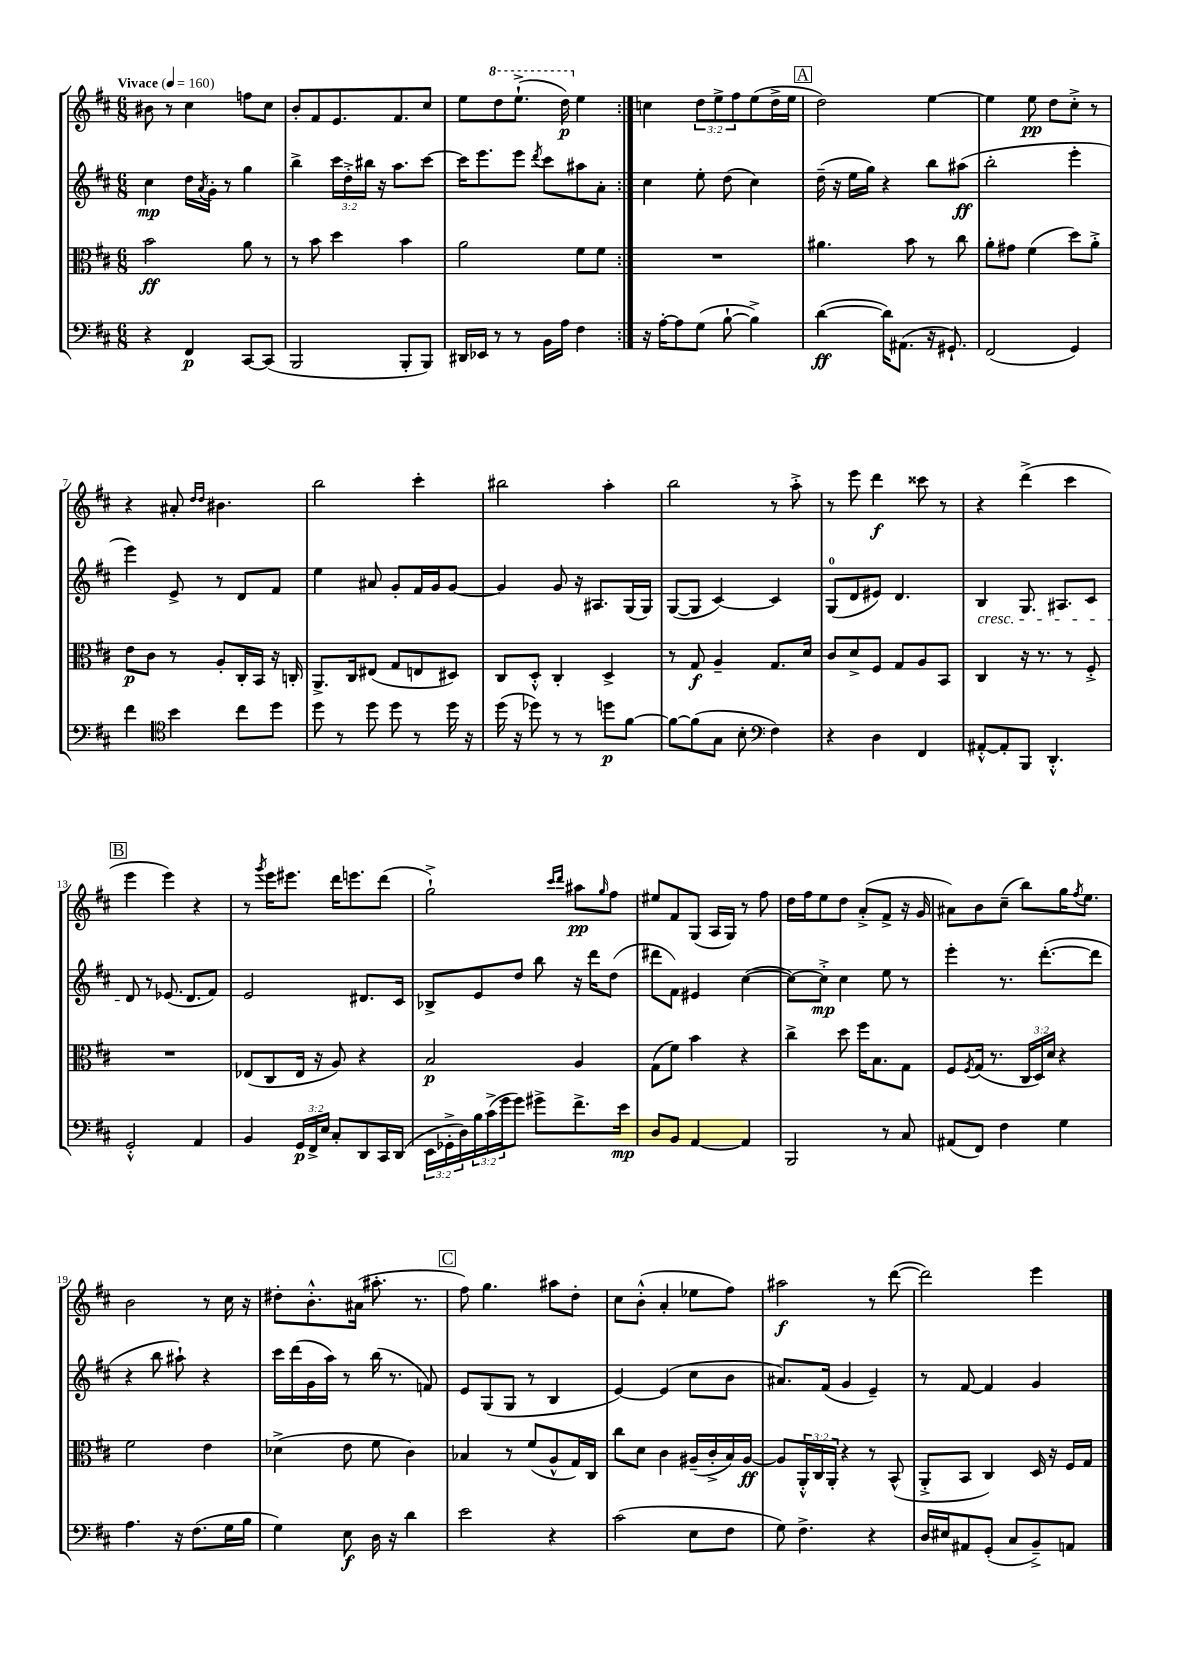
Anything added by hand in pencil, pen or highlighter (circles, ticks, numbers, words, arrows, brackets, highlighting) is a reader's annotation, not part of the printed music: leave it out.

**kern	**kern	**kern	**kern
*staff4	*staff3	*staff2	*staff1
*clefF4	*clefC3	*clefG2	*clefG2
*k[f#c#]	*k[f#c#]	*k[f#c#]	*k[f#c#]
*M6/8	*M6/8	*M6/8	*M6/8
*MM160	*MM160	*MM160	*MM160
4r	2b\	4cc#\	8b#\
.	.	.	8r
4FF#/	.	16dd\LL	4cc#\
.	.	8qa/	.
.	.	16g'\JJ	.
.	.	8r	.
[8CC#/L	8a\	4gg\	8ff\L
(8CC#/]J	8r	.	8cc#\J
=	=	=	=
2BBB/	8r	4bb^\	8b'/L
.	8b\	.	8f#/
.	4dd\	24ccc#\LL	8.e/
.	.	24dd'^\	.
.	.	24bb#\JJ	.
.	.	16r	.
.	.	8.aa\L	8.f#/
8BBB'/L	4b\	.	.
8BBB/J)	.	[8ccc#\J	8cc#/J
=	=	=	=
16DD#/LL	2a\	16ccc#\]LK	8ee\L
16EE-/JJ	.	8.eee\	.
8r	.	.	8ddd\
8r	.	8eee\J	(8.eee`^\J
.	.	8qddd/	.
16BB\LL	.	8ccc#\L	.
16A\JJ	.	.	16ddd\)
4F#\	8f#\L	8aa#\	4ee\
.	8f#\J	8a'\J	.
=:|!	=:|!	=:|!	=:|!
16r	2.r	4cc#\	4cc\
[16A'\LK	.	.	.
8A\]	.	.	.
(8G\J	.	8ee'\	12dd\L
.	.	.	12ee^\
[8B`\	.	(8dd\	.
.	.	.	12ff#\
4B^\])	.	4cc#\)	(8ee\
.	.	.	16dd^\L
.	.	.	16ee\JJ
=	=	=	=
([4d\	4.a#\	(16dd~\	2dd\)
.	.	16r	.
.	.	16ee\LL	.
.	.	16gg\JJ)	.
16d\]LK)	.	4r	.
(8.AA#\J	.	.	.
.	8b\	.	.
16r	8r	8bb\L	[4ee\
8.GG#`/)	.	.	.
.	8cc#\	(8aa#\J	.
=	=	=	=
(2FF#/	8a'\L	2bb'\	4ee\]
.	8g#\J	.	.
.	(4f#\	.	8ee\
.	.	.	8dd\L
4GG/)	8dd\L)	4eee'\	8cc#'^\J
.	8a'^\J	.	8r
=	=	=	=
4f#\	8e\L	4eee\)	4r
.	8c#\J	.	.
*clefC4	*	*	*
4b\	8r	8e^/	8a#'/
.	.	.	16qqdd/LL
.	.	.	16qqdd/JJ
.	8A'/L	8r	4.b#\
8cc#\L	16C#'/L	8d/L	.
.	16BB/JJ	.	.
8dd\J	16r	8f#/J	.
.	16C'/	.	.
=	=	=	=
8dd\	8.AA^/L	4ee\	2bb\
8r	.	.	.
.	16C#/k	.	.
8dd\	(8E#/J	8a#/	.
8dd\	8G/L	8g'/L	.
8r	8E/	16f#/L	4ccc#'\
.	.	16g/J	.
16dd\	8D#/J)	[8g/J	.
16r	.	.	.
=	=	=	=
(16dd\	8C#/L	4g/]	2bb#\
16r	.	.	.
8dd-\)	8D'^^/J	.	.
8r	4C#'/	8g/	.
8r	.	16r	.
.	.	8.A#/L	.
8dd\L	4D^/	.	4aa'\
[8f#\J	.	(16G/L	.
.	.	16G/JJ)	.
=	=	=	=
8f#\_L	8r	([8G/L	2bb\
(8f#\]	8G/	8G/]J	.
8G\J	4A~/	[4c#/)	.
8B'\	.	.	.
*clefF4	*	*	*
4F#\)	8.G/L	4c#/]	8r
.	.	.	8aa'^\
.	16d/Jk	.	.
=	=	=	=
4r	8c#/L	(8G/L	8r
.	8d^/	8d/	8eee\
4D\	8F#/J	8e#/J)	4ddd\
.	8G/L	4.d/	.
4FF#/	8A/	.	8ccc##\
.	8BB/J	.	8r
=	=	=	=
[8AA#'^^/L	4C#/	4B/	4r
8AA#'/]	.	.	.
8BBB/J	16r	8.G/	(4ddd^\
.	8.r	.	.
4.DD'^^/	.	.	.
.	.	8.A#/L	.
.	8r	.	4ccc#\
.	8F#'^/	8c#/J	.
=	=	=	=
2GG'^^/	2.r	8d/	4eee\
.	.	8r	.
.	.	(8.e-/	4eee\)
.	.	8.d/L	.
4AA/	.	.	4r
.	.	8f#/J)	.
=	=	=	=
4BB/	(8E-/L	2e/	8r
.	.	.	8qggg/
.	8C#/	.	16eee\LK
.	.	.	8.eee#\J
24GG/LL	16E-/Jk	.	.
24FF#^/	.	.	.
.	16r	.	.
24E/JJ	.	.	.
8C#'/L	8A/)	.	16ddd\LK
.	.	.	8.eee\
8DD/	4r	8.d#/L	.
16CC#/L	.	.	(8ddd\J
(16DD/JJ	.	16c#/Jk	.
=	=	=	=
24EE\LL	2B/	8B-^/L	2gg`^\)
24GG-'^\	.	.	.
24D\)	.	.	.
24B\	.	8e/	.
(24c#^\	.	.	.
24g\J	.	.	.
8g\J)	.	8dd/J	.
8g#^\L	.	8bb\	.
.	.	.	16qqccc#/LL
.	.	.	16qqddd/JJ
8.f#^\	4A/	16r	8aa#\L
.	.	16ddd\LK	.
.	.	.	16qqgg/
.	.	(8dd\J	8ff#\J
16e\Jk	.	.	.
=	=	=	=
8D/L	(8G\L	8ddd#\L	8ee#/L
8BB/J	8f#\J)	8f#\J)	8f#/
[4AA/	4b\	4e#/	(8G/J
.	.	.	16A/LL
.	.	.	16G/JJ)
4AA/]	4r	([4cc#\	8r
.	.	.	8ff#\
=	=	=	=
2BBB/	4cc#^\	8cc#\_L)	16dd\LL
.	.	.	16ff#\J
.	.	8cc#'^\]J	8ee\
.	8dd\	4cc#\	8dd\J
.	16ff#\LK	.	(8a'^/L
.	8.B\	.	.
8r	.	8ee\	8f#^/J
8C#/	8G\J	8r	16r
.	.	.	16g/
=	=	=	=
(8AA#/L	8F#/L	4eee'\	8a#\L)
.	8qF#/	.	.
8FF#/J)	(16G/Jk	.	8b\
.	8.r	.	.
4F#\	.	8.r	(8cc#~\J
.	24C#/LL	.	8bb\L)
.	24D/)	.	.
.	.	([8.ddd'\L	.
.	24d/JJ	.	.
4G\	4r	.	16gg\K
.	.	.	8qff#/
.	.	.	8.ee\J
.	.	8ddd\]J	.
=	=	=	=
4.A\	2f#\	4r	2b\
.	.	8bb\	.
16r	.	8aa#`\)	.
(8.F#\L	.	.	.
.	4e\	4r	8r
16G\L	.	.	16cc#\
16B\JJ	.	.	16r
=	=	=	=
4G\)	(4d-^\	16ccc#\LL	8dd#'\L
.	.	(16ddd\	.
.	.	16g\	8.b'^^\
.	.	16aa\JJ)	.
8E\	8e\	8r	.
.	.	.	(16a#\Jk
16D\	8f#\	(16bb\	8.aa#'\
16r	.	8.r	.
4d\	4c#\)	.	.
.	.	.	8.r
.	.	8f/)	.
=	=	=	=
2e\	4B-/	8e/L	8ff#\)
.	.	(8G/	4.gg\
.	8r	8G/J	.
.	(8f#/L	8r	.
4r	8A^^/	4B/	8aa#\L
.	16G/L)	.	8dd'\J
.	16C#/JJ	.	.
=	=	=	=
(2c#\	8cc#\L	[4e/)	8cc#\L
.	8d\J	.	(8b'^^\J
.	4c#\	(4e/]	4a'/
8E\L	(16A#~/LL	8cc#\L	8ee-\L
.	16c#'^/	.	.
8F#\J	16B/)	8b\J	8ff#\J)
.	[16A#/JJ	.	.
=	=	=	=
8G\)	8A#/]L	8.a#/L)	2aa#\
4.F#^\	24AA'^^/L	.	.
.	24C#/	.	.
.	.	(16f#/Jk	.
.	24AA'/JJ	.	.
.	4r	4g/	.
4r	8r	4e~/)	8r
.	(8BB^^/	.	([8ddd\
=	=	=	=
16D/LL	8AA'^/L	8r	2ddd\])
16E#/J	.	.	.
8AA#/	8BB/J	[8f#/	.
(8GG'/J	4C#/)	4f#/]	.
8C#/L	.	.	.
8BB~^/)	16D/	4g/	4eee\
.	16r	.	.
8AA/J	16F#/LL	.	.
.	16G/JJ	.	.
==	==	==	==
*-	*-	*-	*-
